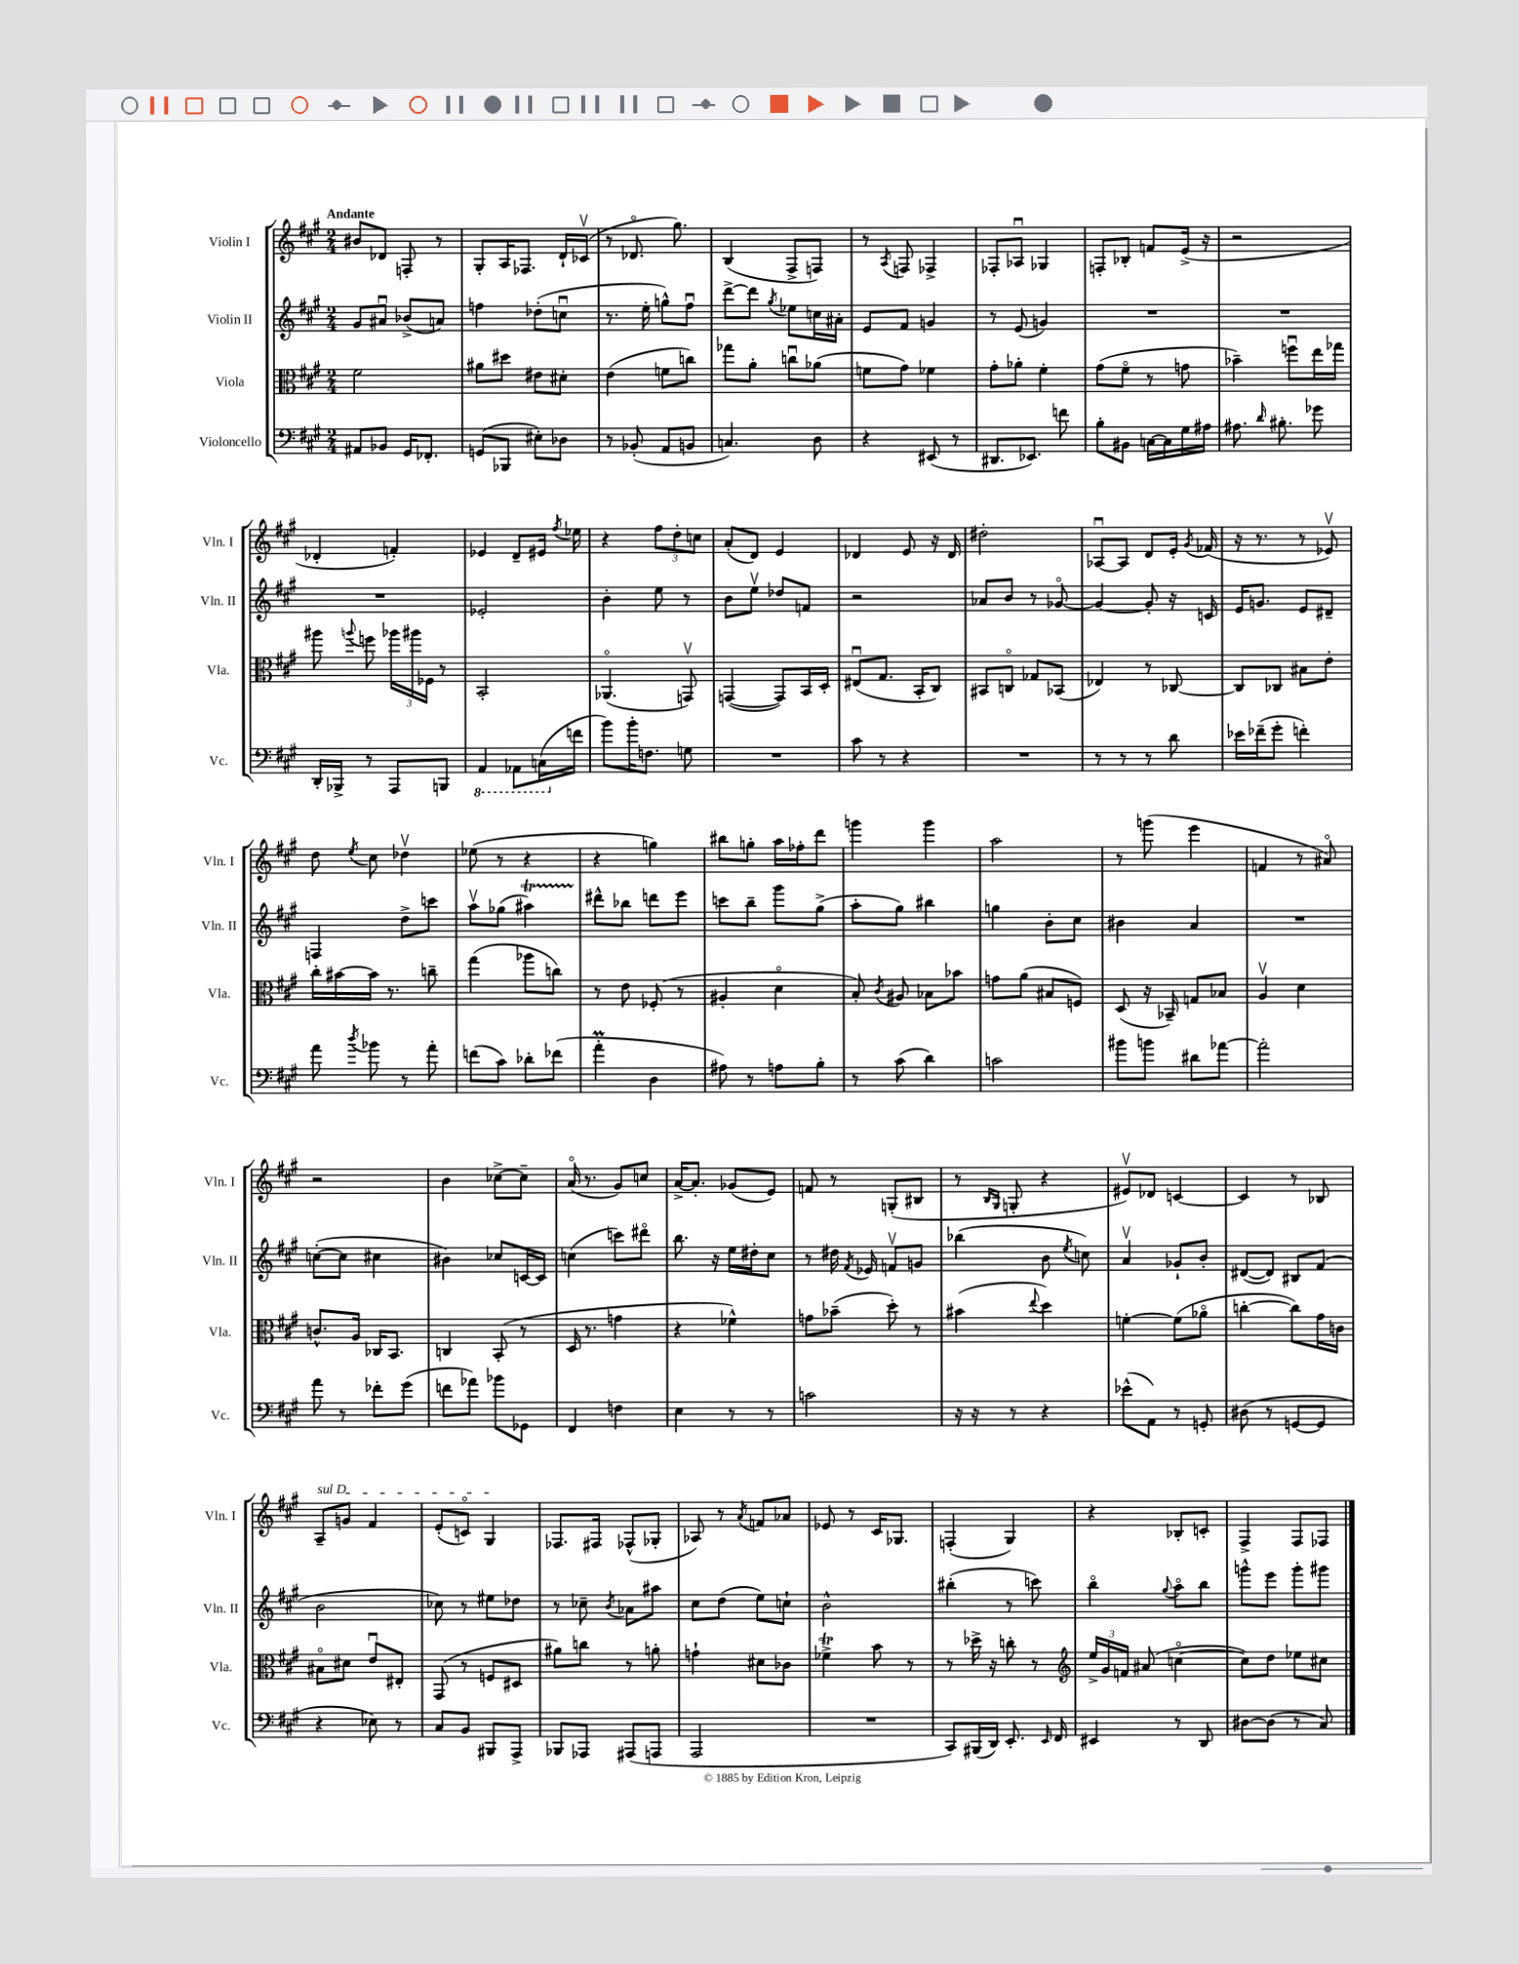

**kern	**kern	**kern	**kern
*staff4	*staff3	*staff2	*staff1
*clefF4	*clefC3	*clefG2	*clefG2
*k[f#c#g#]	*k[f#c#g#]	*k[f#c#g#]	*k[f#c#g#]
*M2/4	*M2/4	*M2/4	*M2/4
8AA#/L	2f#\	8g#/L	8b#/L
8BB-/J	.	8a#u/J	8d-/J
16GG#/LK	.	(8b-^/L	8F'/
8.FF-'/J	.	.	.
.	.	8a/J)	8r
=	=	=	=
(8GG/L	8a#\L	4ff\	8G#'/L
8BBB-/J	8dd#\J	.	16A/K
.	.	.	8.F-/J
8E#'\L)	8e#\L	(8dd-'\L	.
8D-\J	8d#'\J	8ccu\J	16d`/LL
.	.	.	(16c-v/JJ
=	=	=	=
8r	(4e\	8.r	8r
(8BB-'/	.	.	8.d-o/
.	.	16ee'\	.
8AA/L	8f\L	8gg^^\L)	.
.	.	.	8.gg#\)
8BB/J	8cc\J)	8ff#u\J	.
=	=	=	=
4.C/)	8gg-\L	[8ddd^\L	(4B/
.	8a'\J	8ddd\]J	.
.	.	8qgg#/	.
.	8ccu\L	8ee-\L	8F#^/L
8D\	(8a-\J	16cc\L	8F/J)
.	.	16a#'\JJ	.
=	=	=	=
4r	8f\L	8e/L	8r
.	.	.	8qA/
.	8g#\J)	8f#/J	8F/
(8EE#/	4f-\	4g/	4F-^/
8r	.	.	.
=	=	=	=
8.DD#/L	8g#'\L	8r	8F-'/L
.	8a-'\J	(8e/	8A-u/J
8.EE-/J)	.	.	.
.	4f#'\	4g/)	4G-/
8f\	.	.	.
=	=	=	=
8B'\L	(8g#\L	2r	8F'/L
8BB#\J	8f#o\J	.	8B-'/J
[16C\LL	8r	.	8f/L
16C\]	.	.	.
16G#\	8g\	.	(16e^/Jk
16A#\JJ	.	.	16r
=	=	=	=
8.A#\	4b-~\)	2r	2r
16qqd/	.	.	.
8.B#'\	.	.	.
.	8ffu\L	.	.
8g-\	16ee\L	.	.
.	16gg-\JJ	.	.
=	=	=	=
16DD'/LL	8aa#\	2r	4d-'/
16BBB-^/JJ	.	.	.
.	8qqaa/	.	.
8r	8ff\	.	.
8AAA/L	24aa-\LL	.	4f'/)
.	24aa#\	.	.
.	24F-\JJ	.	.
8BBB/J	8r	.	.
=	=	=	=
4AAA/	2BB'/	2e-'/	4e-/
8AAA-\L	.	.	8d~/L
(16CC\L	.	.	16e#/Jk
.	.	.	8qff#/
16f\JJ	.	.	16ee-\
=	=	=	=
8b\L)	(4.AA-o/	4b'\	4r
16b'\K	.	.	.
8.F\J	.	.	.
.	.	8ee\	12ff#\L
.	.	.	12dd'\
8G\	8GGv/)	8r	.
.	.	.	12cc\J
=	=	=	=
2r	([4GG/	8b\L	(8a'/L
.	.	8eev\J	8d/J)
.	8GG/]L)	8dd-/L	4e/
.	16BB/L	8f/J	.
.	16D'/JJ	.	.
=	=	=	=
8c#\	(8E#u/L	2r	4d-/
8r	8.G#/J	.	.
4r	.	.	8e/
.	16BB'/LK	.	.
.	8C#/J)	.	16r
.	.	.	16d-/
=	=	=	=
2r	8BB#/L	8a-/L	2dd#'\
.	8Co/J	8b/J	.
.	8G-/L	8r	.
.	(8BB-/J	[8g-o/	.
=	=	=	=
8r	4E-/)	4g-/_	[8A-u/L
8r	.	.	8A-/]J
8r	8r	8g-'/]	8d/L
8d\	[8C-/	16r	16e'/Jk
.	.	.	8qg#/
.	.	16c/	(16f-/
=	=	=	=
16e-\LL	8C-/]L	16e/LK	16r
(16f-~\J	.	8.g/J	8.r
8g#'\J	8C-/J	.	.
4f'\)	8B#\L	8e/L	8r
.	8e'\J	8d#~/J	8e-v/)
=	=	=	=
8a\	16cc#'\LL	4F/	8dd\
.	[16b#\	.	.
8qdd/	.	.	8qee/
8b-\	16b#\]JJ	.	8cc#\
.	8.r	.	.
8r	.	8dd^\L	4dd-v\
8a'\	8cc~\	8ccc\J	.
=	=	=	=
(8f\L	(4gg#\	8aav\L	(8ee-\
8c#\J)	.	(8gg-\J	8r
8d-'\L	8aa-\L	4aa#\)	4r
(8f-\J	8cc\J)	.	.
=	=	=	=
4a'\	8r	8ddd#^^\L	4r
.	8e\	8bb-\J	.
4D\	(8F-'/	8ddd\L	4gg\)
.	8r	8eee\J	.
=	=	=	=
8A#\)	4A#'/	8ccc\L	8bb#\L
8r	.	8bb~\J	8gg'\J
8A\L	4do\	8ggg#\L	16aa\LL
.	.	.	16ff-'\J
8B'\J	.	(8gg#^\J	8ddd\J
=	=	=	=
8r	8B'/)	8aa'\L	4ggg\
.	8qc#/	.	.
(8c#\	8A#/	8gg#\J)	.
4d\)	8B-\L	4bb#\	4ggg\
.	8b-\J	.	.
=	=	=	=
2c\	8g\L	4gg\	2aa\
.	(8a\J	.	.
.	8B#/L	8b'\L	.
.	8F/J)	8cc#\J	.
=	=	=	=
8b#\L	(8D/	4b#\	8r
8b\J	16r	.	(8ggg\
.	16BB-~/)	.	.
8d#\L	8G/L	4a/	4eee\
[8a-\J	8B-/J	.	.
=	=	=	=
2a-'\]	4Av/	2r	4f/
.	4d\	.	8r
.	.	.	8a#o/)
=	=	=	=
8a\	8.c^^/L	([8cc'\L	2r
8r	.	8cc\]J	.
.	16A/Jk	.	.
8f-'\L	16C-/LK	4cc#\	.
.	8.BB/J	.	.
(8g#\J	.	.	.
=	=	=	=
8f\L	4C/	4b#\)	4b\
8a-\J)	.	.	.
8b-\L	(8BB'/	8cc-/L	[8cc-^\L
8GG-\J	8r	[16c/L	8cc-~\]J
.	.	16c/]JJ	.
=	=	=	=
4FF#/	16D/	(4cc\	(16ao/
.	8.r	.	8.r
4F\	4g\	8ccc\L)	8g#/L)
.	.	8ddd#o\J	8cc/J
=	=	=	=
4E\	4r	8.bb\	[16a^/LK
.	.	.	8.a'/]J
.	.	16r	.
8r	4f-^^\)	16ee\LL	(8g-/L
.	.	16dd#'\J	.
8r	.	8cc#\J	8e/J)
=	=	=	=
2c\	8g\L	8r	8f/
.	(8b-~\J	16dd#\	8r
.	.	8qf#/	.
.	.	16e-/	.
.	8dd'\)	8fv/L	(8G'/L
.	8r	8g/J	8B#/J
=	=	=	=
16r	(4b#\	(4bb-\	8r
16r	.	.	.
.	.	.	16qqB/LL
.	.	.	16qqG#/JJ
8r	.	.	8G'/
.	8qqee/	.	.
4r	4dd\)	8b\	4r
.	.	8qee/	.
.	.	8cc\)	.
=	=	=	=
(8e-^^\L	[4f'\	4av/	8e#v/L)
8AA\J)	.	.	8d-/J
8r	(8f\]L	8g-`/L	[4c/
8GG'/	8a-o\J	8b'/J	.
=	=	=	=
(8D#\	[4cc'\	([8d#/L	4c/]
8r	.	8d#/]J)	.
[8GG/L	8cc\]L)	8B#/L	8r
8GG/]J	16g#\L	(8f#/J	8B-/
.	16c\JJ	.	.
=	=	=	=
4r	8B#o\L	2b\	8A~/L
.	8d#\J	.	8g/J
8E-\)	8eu/L	.	4f#/
8r	8E#'/J	.	.
=	=	=	=
8C#/L	(8GG#/	8cc-\)	(8e'/L
8BB/J	8r	8r	8co/J)
8BBB#/L	8F/L	8ee#\L	4G#/
8AAA^/J	8D#/J	8dd-\J	.
=	=	=	=
8BBB-/L	8a#\L)	8r	8.F-/L
8AAA-/J	8cc\J	8cc-~\	.
.	.	.	16F#/Jk
.	.	8qb/	.
(8AAA#/L	8r	8a-\L	(8F-^^/L
8AAA/J	8a'\	8aa#\J	8G-'/J
=	=	=	=
2AAA/	4g`\	8cc#\L	8A-/)
.	.	(8dd\J	8r
.	.	.	8qa/
.	8d#\L	8ee\L)	8f/L
.	8c-\J	8cc`\J	8a-/J
=	=	=	=
2r	4f-^\	2b^^\	8e-/
.	.	.	8r
.	8b\	.	16c#/LK
.	.	.	8.G-/J
.	8r	.	.
=	=	=	=
8CC#/L)	8r	(4bb#'\	(4F'/
(16BBB#/L	16dd-^\	.	.
16DD/JJ)	16r	.	.
8.EE'/	8cc'\	8r	4G#/)
.	8r	8ccc\)	.
16qqEE/	.	.	.
16FF#/	.	.	.
=	=	=	=
*	*clefG2	*	*
4EE#/	24ee^/LL	4bbo\	4r
.	24g#/	.	.
.	24f/JJ	.	.
.	(8a#/	.	.
.	.	8qqgg#/	.
8r	[4cco\	8aao\L	8B-'/L
8DD/	.	8bb\J	8c'/J
=	=	=	=
[8D#\L	8cc\]L)	8ggg^^\L	4F#^/
(8D#\]J	8dd\J	8eee\J	.
8r	8ee-\L	8ggg'\L	8F#/L
8C#/)	8cc#\J	8ggg#\J	8F-/J
==	==	==	==
*-	*-	*-	*-
